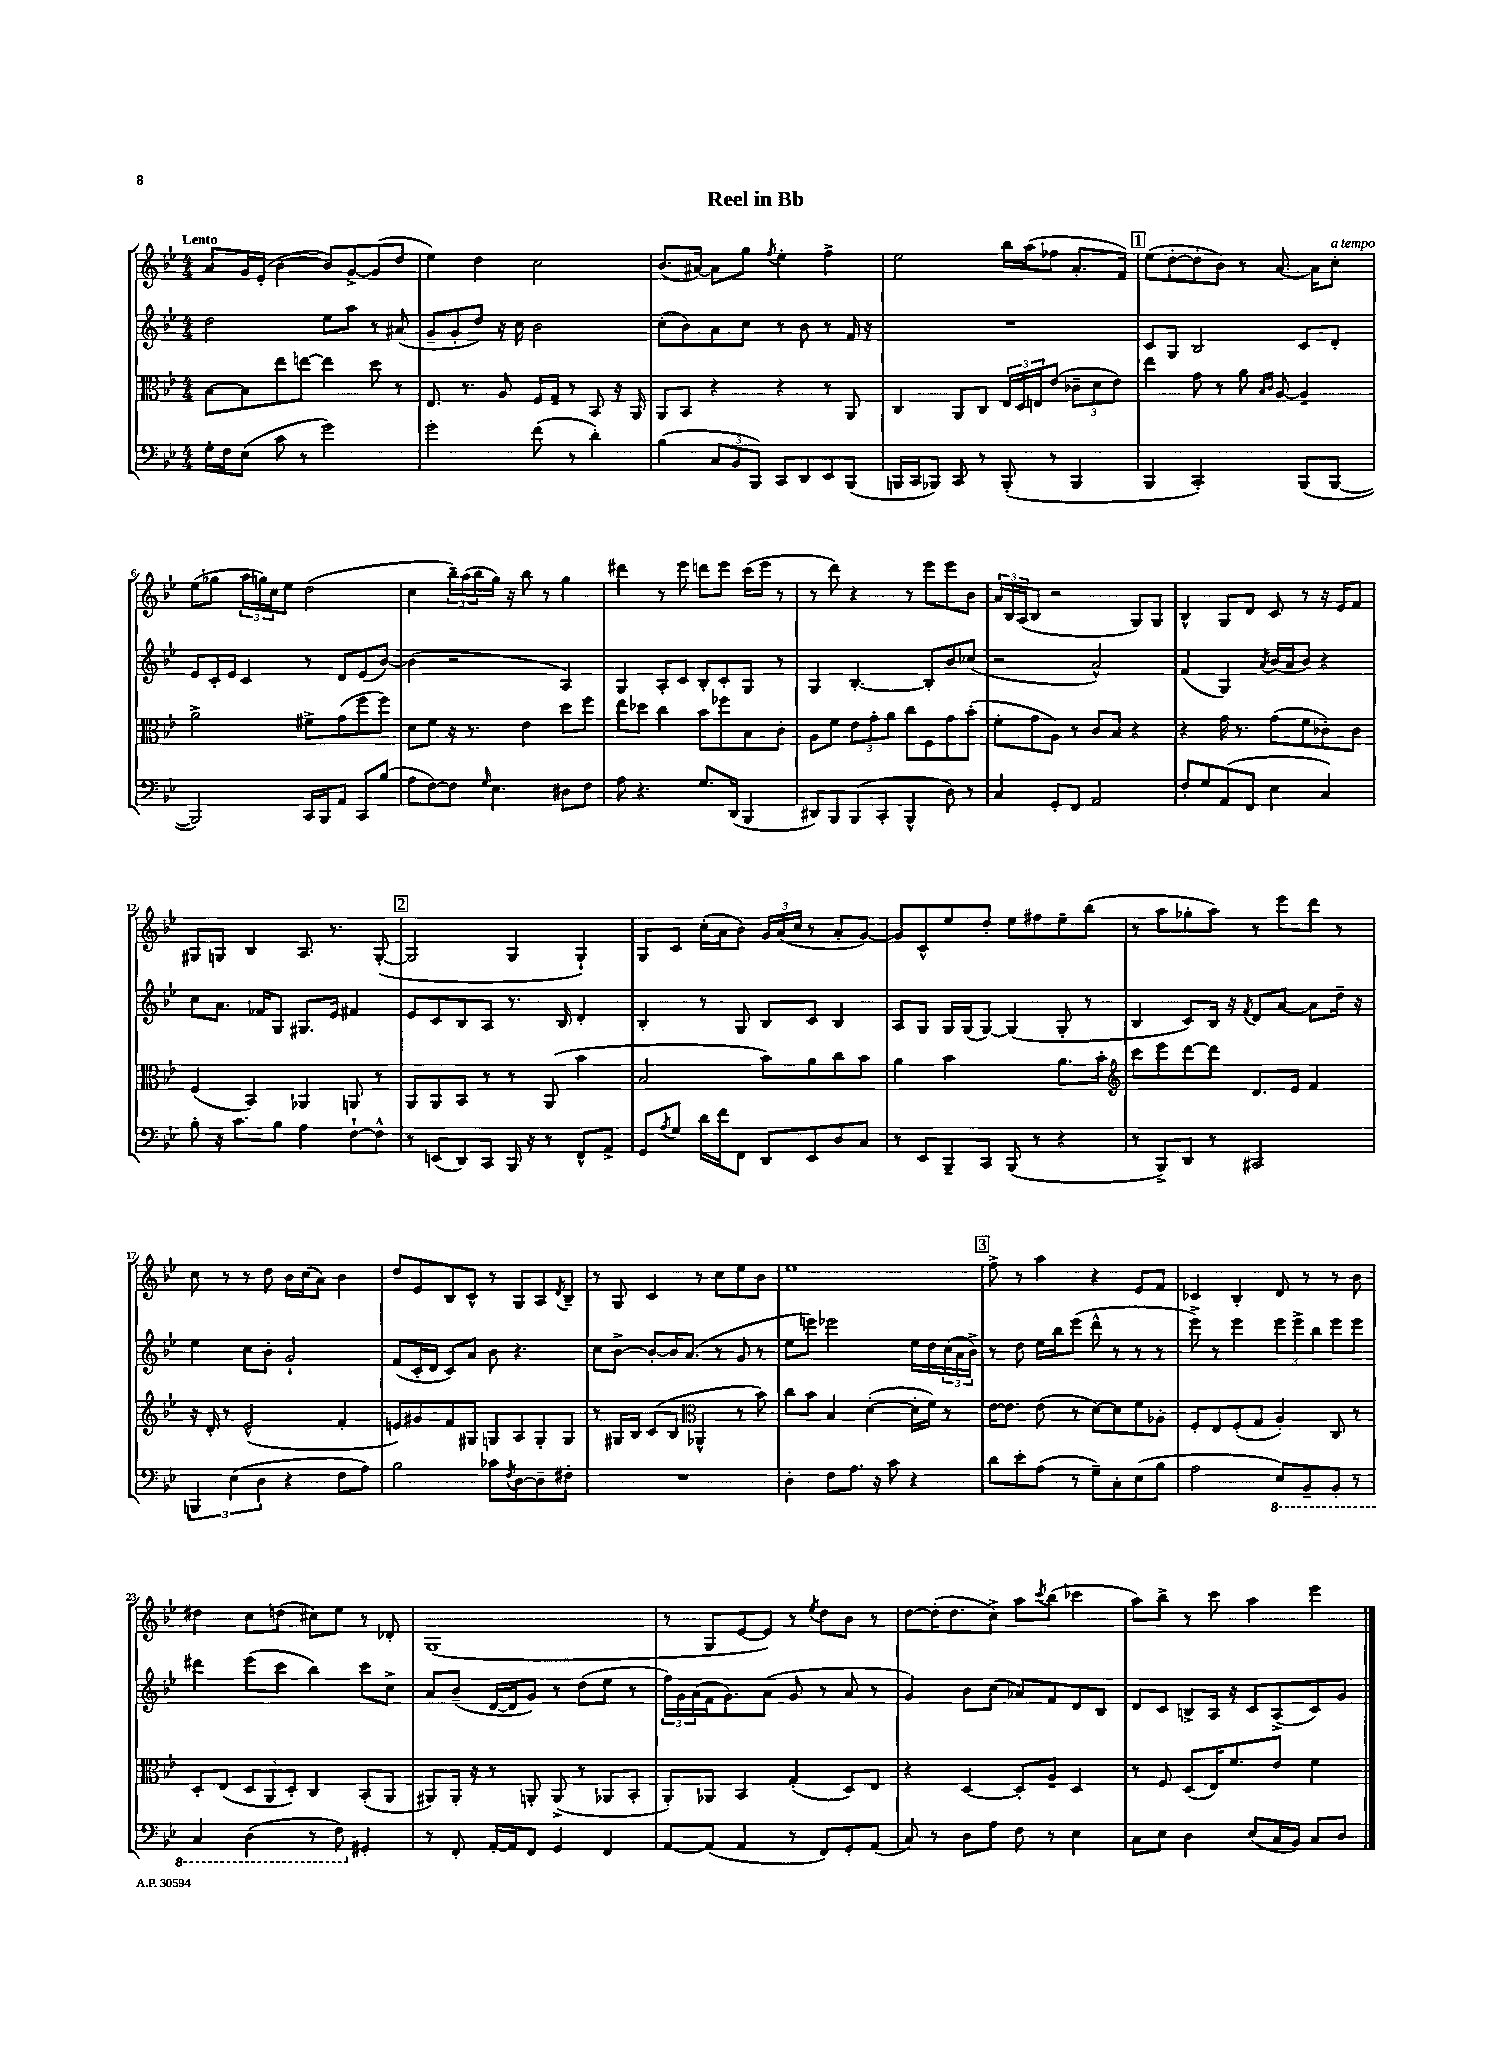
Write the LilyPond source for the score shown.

\header { title = "Reel in Bb" }
<<
\new StaffGroup <<
\new Staff = "s0" {
    \clef treble \key bes \major \numericTimeSignature \time 4/4 \tempo "Lento"
    a'8 g'16 ees'16-.( bes'4~ bes'8) g'8~-> g'8( d''8 |
    ees''4) d''4 c''2 |
    bes'8.( ais'16~) ais'8 g''8 \acciaccatura { f''8 } ees''4-. f''4-> |
    ees''2 bes''16 a''16( fes''8 a'8.-. f'16) |
    \mark \markup { \box "1" } ees''8( d''8~-. d''8-. bes'8) r8 a'8.~ a'16 c''8-.^\markup { \italic "a tempo" } |
    ees''8( ges''8 \tuplet 3/2 { a''16 g''16) c''16 } ees''8 d''2( |
    c''4 \tuplet 3/2 { bes''16--) a''16( bes''16 } g''16) r16 bes''8 r8 g''4 |
    dis'''4 r8 ees'''8 d'''8 ees'''8 c'''16( ees'''16 r8 |
    r8 d'''8) r4 r8 ees'''8 ees'''8 bes'8 |
    \tuplet 3/2 { a'16 bes16 a16( } bes8 r2 g8) g8 |
    bes4-^ g8 d'8 c'8 r8 r16 ees'16 f'8 |
    gis8 g8 bes4 a8. r8. g8~-.( |
    \mark \markup { \box "2" } g2 g4 g4-!) |
    g8 c'8 c''16-.( a'16 bes'8) \tuplet 3/2 { g'16 a'16( c''16 } r8 a'8-. g'8~) |
    g'8 c'8-^ ees''8 d''8-. ees''8 fis''8 ees''8-- bes''8( |
    r8 a''8 ges''8-. a''8) r8 ees'''8 d'''8 r8 |
    c''8 r8 r8 d''8 bes'16 c''16( a'8) bes'4 |
    d''8 ees'8 bes8 c'8-^ r8 g8 a8 \acciaccatura { d'8 } bes8-- |
    r8 g8 c'4 r8 c''8 ees''8 bes'8 |
    ees''1 |
    \mark \markup { \box "3" } f''8-> r8 a''4 r4 ees'8 f'8 |
    ces'4 bes4-. d'8 r8 r8 bes'8 |
    dis''4 c''8 d''8( cis''8) ees''8 r8 des'8-. |
    g1( |
    r8 g8 ees'8~ ees'8) r8 \acciaccatura { ees''8 } d''8 bes'8 r8 |
    d''8~ d''16-.( d''8. c''8->) a''8 \acciaccatura { c'''8 } bes''8( ces'''4 |
    a''8) bes''8-> r8 c'''8 a''4 ees'''4 \bar "|." |
}
\new Staff = "s1" {
    \clef treble \key bes \major \numericTimeSignature \time 4/4
    d''2 ees''8 a''8 r8 ais'8( |
    g'8-- g'8-. d''8) r16 c''16 bes'2 |
    c''8-.( bes'8) a'8 c''8 r8 bes'8 r8 f'16 r16 |
    R1 |
    \mark \markup { \box "1" } c'8 g8 bes2 c'8 d'8-. |
    ees'8 c'16-. ees'16 c'4 r8 d'8 ees'8( bes'8~) |
    bes'4( r2 a4) |
    g4 a8-. c'8 bes8-. c'8-. g8 r8 |
    g4 bes4.~-. bes8-. bes'8 ces''8( |
    r2 a'2-^) |
    f'4( g4) \acciaccatura { a'8 } bes'16( a'16 bes'8) r4 |
    c''8 a'8. fes'16 g8 gis8. ees'16 fis'4 |
    \mark \markup { \box "2" } ees'8 c'8 bes8 a8 r8. bes16 d'4-. |
    bes4-. r8 g8 bes8 c'8 bes4 |
    a8 g8 g16 g16( g8~) g4( g8-. r8 |
    bes4 c'8) bes16 r16 \acciaccatura { f'8 } d'8 a'8~ a'8 d''16-- r16 |
    ees''4 c''8 bes'8-. g'2-! |
    f'8( c'16-. d'16 c'8) a'8 bes'8 r4. |
    c''8 bes'8~-> bes'8~-. bes'16 a'8.( r8 g'8 r8 |
    ees''8 e'''8) ees'''2 ees''16 d''16 \tuplet 3/2 { c''16( a'16 bes'16->) } |
    \mark \markup { \box "3" } r8 d''8 ees''16 bes''16 ees'''8( d'''8-^ r8 r8 r8 |
    ees'''8->) r8 ees'''4 \tuplet 3/2 { ees'''8 ees'''8-> bes''8 } ees'''8 ees'''8 |
    dis'''4 ees'''8( c'''8 bes''4) c'''8 c''8-> |
    a'8 bes'8--( d'16~ d'16 g'8) r8 d''8( ees''8 r8 |
    \tuplet 3/2 { f''16) g'16 a'16( } f'16 g'8.) a'8( g'8 r8 a'8 r8 |
    g'4) bes'8 c''8( aes'8) f'8 d'8 bes8 |
    d'8 c'8 b8-> a16 r16 c'8 a8->( c'8) g'8 \bar "|." |
}
\new Staff = "s2" {
    \clef alto \key bes \major \numericTimeSignature \time 4/4
    bes8~ bes8 ees''8 e''8~ e''4 d''8 r8 |
    ees8. r8. a8 f16 g16-- r8 bes,8 r16 a,16 |
    a,8 bes,8 r4 r4 r8 a,8 |
    c4 a,8 c8 \tuplet 3/2 { ees16 d16 e16 } ees'8( \tuplet 3/2 { ces'8-- d'8 ees'8) } |
    \mark \markup { \box "1" } ees''4 g'8 r8 a'8 \grace { bes16 c'16 } a8~ a4-- |
    a'2-> fis'8-> g'8( f''8 f''8) |
    d'8 f'8 r16 r8. ees'4 d''8 f''8 |
    ees''8 des''8 c''4 bes'8 fes''8 bes8 c'8-. |
    a8 f'8 \tuplet 3/2 { ees'8 g'8-. a'8 } c''8 f8 g'8 bes'8-.( |
    f'8-. g'8 a8) r8 c'8 bes8 r4 |
    r4 g'16 r8. g'8( f'8 ces'8-.) ces'8 |
    f4( bes,4) aes,4 a,8 r8 |
    \mark \markup { \box "2" } a,8 a,8 bes,8 r8 r8 a,8( bes'4 |
    bes2 bes'8) a'8 c''8 bes'8 |
    a'4 bes'2 a'8. bes'16-. |
    \clef treble c'''8 ees'''8 d'''8~ d'''8 d'8. ees'16 f'4 |
    r16 d'16-. r8 ees'2-^( f'4-. |
    e'8) gis'8 f'8 gis8 g8 a8 g8-. g8 |
    r8 gis16 bes16 c'8( bes8 \clef alto aes,4-^ r8 bes'8) |
    c''8 bes'8 bes4 d'4~-.( d'16-. f'16) r8 |
    \mark \markup { \box "3" } ees'16~ ees'8. ees'8( r8 d'8~) d'8 f'8 aes8-. |
    f8-. ees8 f8-.( g8 a4-.) c8 r8 |
    d8-. ees8( \tuplet 3/2 { d8 a,8 d8-.) } c4 bes,8-.( a,8 |
    ais,8) ais,16-. r16 r8 a,8-. a,8->( r8 aes,8 bes,8-. |
    a,8-.) aes,8 bes,4 g4-.( d8) ees8 |
    r4 d4~ d8-. a8-- d4 |
    r8 f8 d8( ees16) f'8. ees'8 f'4 \bar "|." |
}
\new Staff = "s3" {
    \clef bass \key bes \major \numericTimeSignature \time 4/4
    g16-. f16 ees8( c'8 r8 g'2) |
    g'2-. f'8( r8 d'4-.) |
    bes4( \tuplet 3/2 { c8 bes,8 bes,,8) } c,8 d,8 ees,8 bes,,8( |
    b,,16 c,16 bes,,8) c,8 r8 bes,,8-.( r8 bes,,4 |
    \mark \markup { \box "1" } bes,,4 c,2-.) bes,,8( bes,,8~ |
    bes,,2) c,16 bes,,16 a,8 c,8 bes8( |
    a8 f8~) f8 \grace { g16 } ees4. dis8 f8 |
    a8 r4. g8. d,16( bes,,4 |
    dis,8) bes,,8 bes,,8( c,8-. bes,,4-^ d8) r8 |
    c4 g,8-. f,8 a,2 |
    f8-. g8 a,8( f,8 ees4 c4) |
    bes8-. r16 c'8. bes8 a4 f8~-! f8-^ |
    \mark \markup { \box "2" } r8 e,8( d,8) c,8 bes,,16 r16 r8 f,8-^ a,8-> |
    g,8 \acciaccatura { a8 } g8 d'16 f'16 f,8 d,8 ees,8 d8 c8 |
    r8 ees,8 bes,,8-- c,8 bes,,8( r8 r4 |
    r8 bes,,8->) d,8 r8 cis,2 |
    \tuplet 3/2 { b,,4 ees4( d4 } r4 f8 a8) |
    bes2 ces'8 \acciaccatura { f8 } d8~ d8-- fis8-. |
    R1 |
    d4-. f8 a8. r16 c'8 r4 |
    \mark \markup { \box "3" } d'8 ees'8-. a8( r8 g8--) c8-. ees8( bes8 |
    a2 \ottava #-1 ees,8) bes,,8-- bes,,8-. r8 |
    c,4 d,4( r8 f,8) \ottava #0 gis,4-. |
    r8 f,8-. a,16~-. a,16 f,8 g,4 f,4 |
    a,8~ a,8( a,4 r8 f,8) g,8-. a,8( |
    c8) r8 d8 a8 f8 r8 ees4 |
    c8 ees8 d4 ees8( c16 bes,16) c8 d8 \bar "|." |
}
>>
>>
